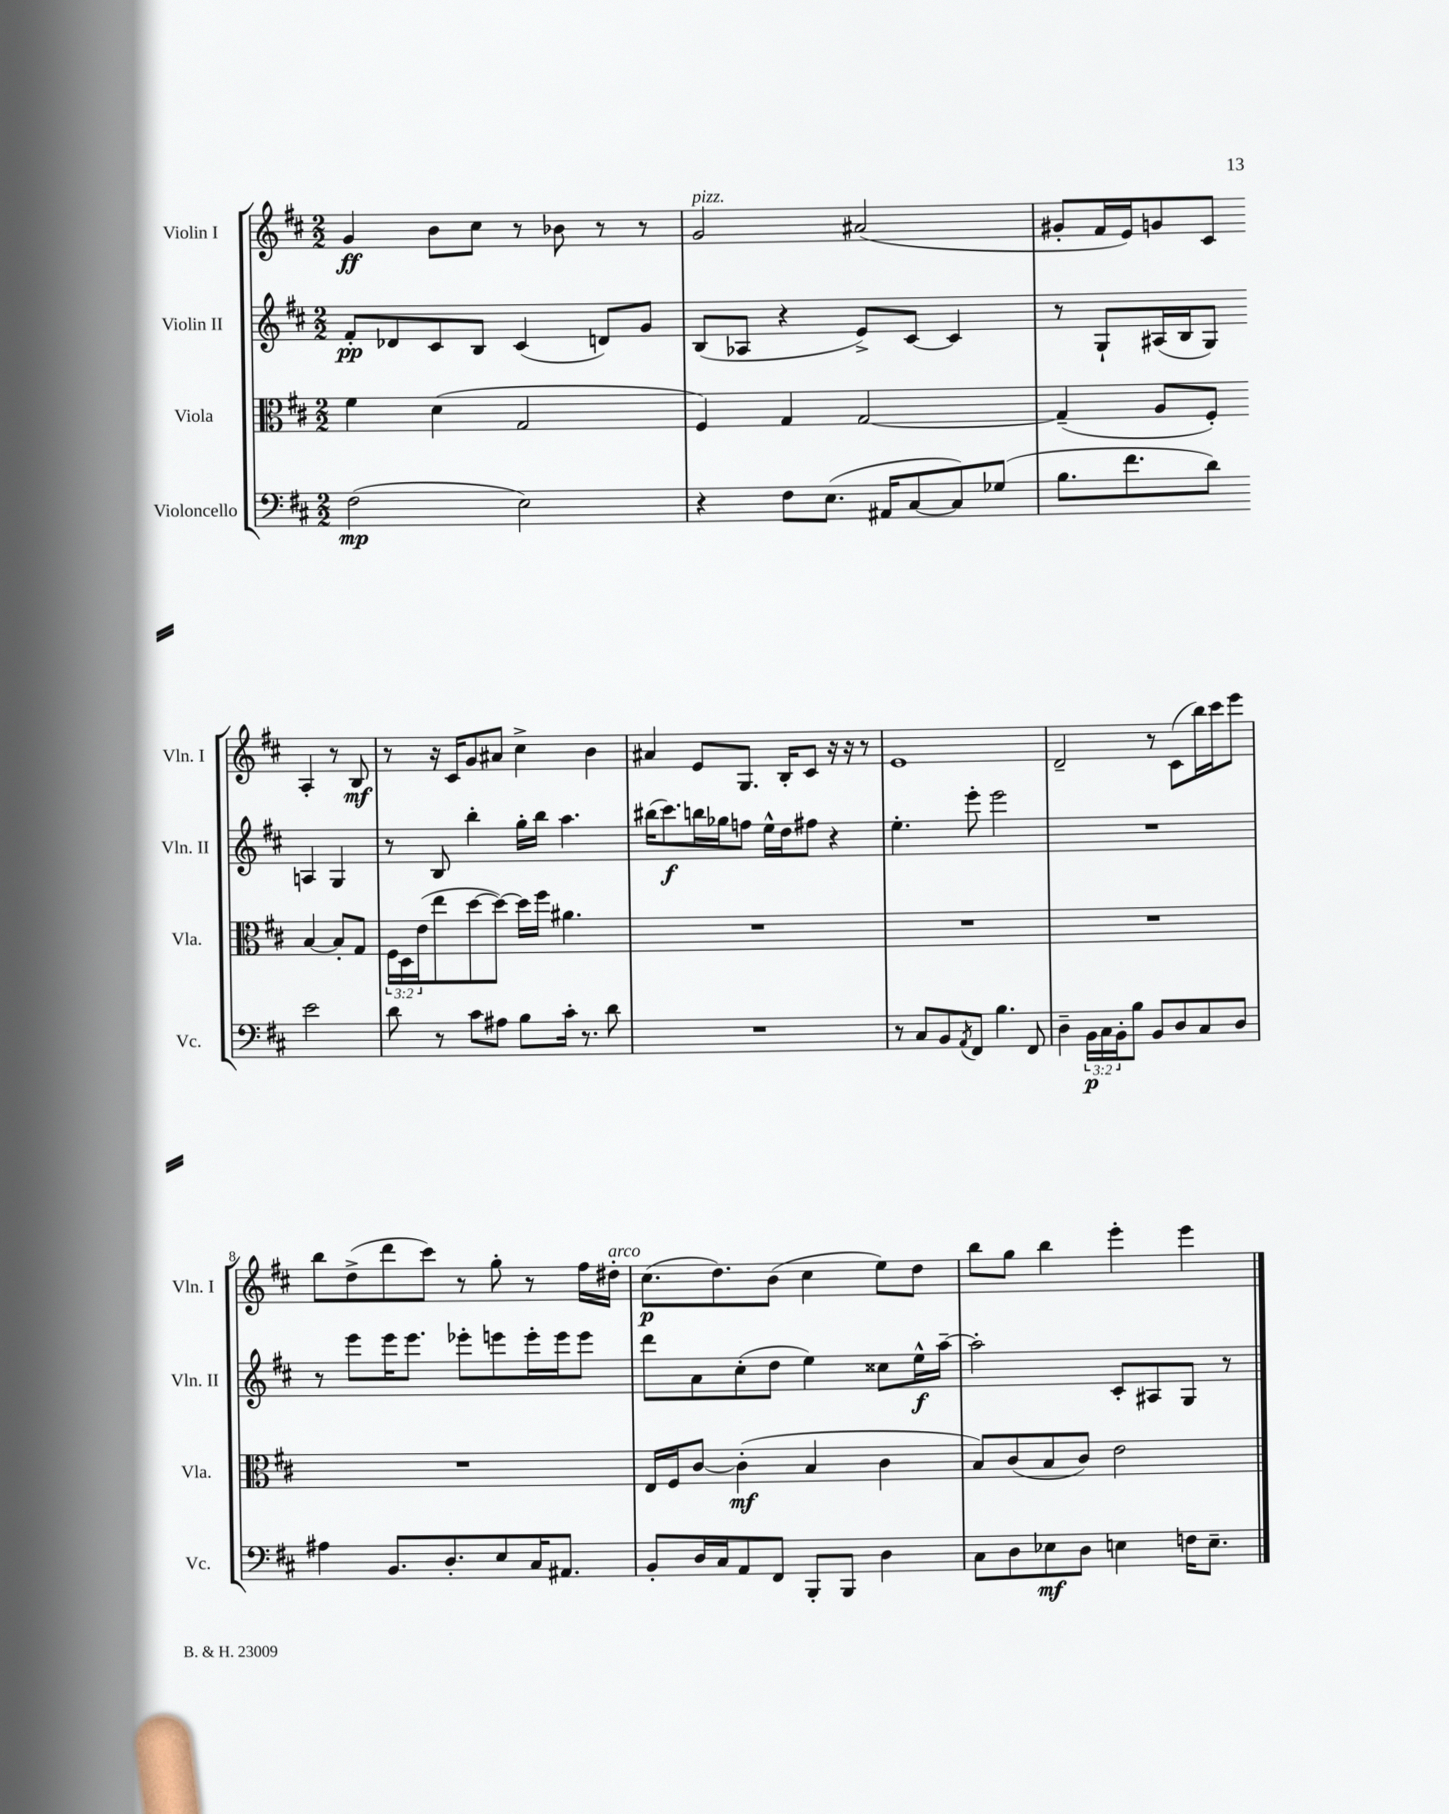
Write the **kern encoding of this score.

**kern	**dynam	**kern	**dynam	**kern	**dynam	**kern	**dynam
*part4	*part4	*part3	*part3	*part2	*part2	*part1	*part1
*staff4	*staff4	*staff3	*staff3	*staff2	*staff2	*staff1	*staff1
*I"Violoncello	*	*I"Viola	*	*I"Violin II	*	*I"Violin I	*
*I'Vc.	*	*I'Vla.	*	*I'Vln. II	*	*I'Vln. I	*
*clefF4	*	*clefC3	*	*clefG2	*	*clefG2	*
*k[f#c#]	*	*k[f#c#]	*	*k[f#c#]	*	*k[f#c#]	*
*M2/2	*	*M2/2	*	*M2/2	*	*M2/2	*
=1	=1	=1	=1	=1	=1	=1	=1
(2F#\	mp	4f#\	.	8f#'/L	pp	4g/	ff
.	.	.	.	8d-X/	.	.	.
.	.	(4d\	.	8c#/	.	8b\L	.
.	.	.	.	8B/J	.	8cc#\J	.
2E\)	.	2G/	.	(4c#/	.	8r	.
.	.	.	.	.	.	8b-X\	.
.	.	.	.	8dn/L)	.	8r	.
.	.	.	.	8g/J	.	8r	.
=2	=2	=2	=2	=2	=2	=2	=2
!	!	!	!	!	!	!LO:TX:a:i:t=pizz.	!
4r	.	4F#/)	.	(8B/L	.	2g/	.
.	.	.	.	8A-X/J	.	.	.
8F#\L	.	4G/	.	4r	.	.	.
(8.E\J	.	.	.	.	.	.	.
.	.	[2G/	.	8e^/L)	.	(2a#X/	.
16AA#X/KL	.	.	.	.	.	.	.
[8C#/	.	.	.	[8c#/J	.	.	.
8C#/])	.	.	.	4c#/]	.	.	.
(8G-X/J	.	.	.	.	.	.	.
=3	=3	=3	=3	=3	=3	=3	=3
8.B\L	.	(4G~/]	.	8r	.	8g#X'/L	.
.	.	.	.	8G`/L	.	16f#/L	.
8.f#\	.	.	.	.	.	16e/J)	.
.	.	8A/L	.	(16A#X/L	.	8gn/	.
.	.	.	.	16B/J	.	.	.
8d\J)	.	8F#'/J)	.	8G/J)	.	8c#/J	.
2e\	.	[4B/	.	4An/	.	4A'/	.
.	.	8B'/L]	.	4G/	.	8r	.
.	.	8G/J	.	.	.	8B/	mf
!!LO:LB:g=z
=4	=4	=4	=4	=4	=4	=4	=4
8d\	.	24F#\LL	.	8r	.	8r	.
.	.	24D\	.	.	.	.	.
.	.	(24e\J	.	.	.	.	.
8r	.	8ee\	.	8B/	.	16r	.
.	.	.	.	.	.	16c#/KL	.
8c#\L	.	[8dd\	.	4bb'\	.	8g/	.
8A#X\J	.	8dd\J_)	.	.	.	8a#X/J	.
8B\L	.	16dd\LL]	.	16gg'\LL	.	4cc#^\	.
.	.	16ff#\JJ	.	16bb\JJ	.	.	.
16c#'\Jk	.	4.a#X\	.	4.aa\	.	.	.
8.r	.	.	.	.	.	.	.
.	.	.	.	.	.	4b\	.
8d\	.	.	.	.	.	.	.
=5	=5	=5	=5	=5	=5	=5	=5
1r	.	1r	.	(16bb#X\KL	.	4a#X/	.
.	.	.	.	8.ccc#\)	f	.	.
.	.	.	.	16bbn\L	.	8e/L	.
.	.	.	.	16gg-X\J	.	.	.
.	.	.	.	8ffn\J	.	8.G/J	.
.	.	.	.	16ee^^\LL	.	.	.
.	.	.	.	16dd\J	.	16B'/KL	.
.	.	.	.	8ff#X\J	.	8c#/J	.
.	.	.	.	4r	.	16r	.
.	.	.	.	.	.	16r	.
.	.	.	.	.	.	8r	.
=6	=6	=6	=6	=6	=6	=6	=6
8r	.	1r	.	4.ee'\	.	1e	.
8C#/L	.	.	.	.	.	.	.
8BB/	.	.	.	.	.	.	.
8qAA/	.	.	.	.	.	.	.
8FF#/J	.	.	.	8eee'\	.	.	.
4.B\	.	.	.	2eee\	.	.	.
8FF#/	.	.	.	.	.	.	.
=7	=7	=7	=7	=7	=7	=7	=7
4D~\	.	1r	.	1r	.	2d~/	.
24BB\LL	p	.	.	.	.	.	.
24C#\	.	.	.	.	.	.	.
24BB'\J	.	.	.	.	.	.	.
8B\J	.	.	.	.	.	.	.
8BB/L	.	.	.	.	.	8r	.
8D/	.	.	.	.	.	(8c#\L	.
8C#/	.	.	.	.	.	16bb\L)	.
.	.	.	.	.	.	16ccc#\J	.
8D/J	.	.	.	.	.	8eee\J	.
!!LO:LB:g=z
=8	=8	=8	=8	=8	=8	=8	=8
4A#X\	.	1r	.	8r	.	8bb\L	.
.	.	.	.	8eee\L	.	(8dd^\	.
8.BB/L	.	.	.	16eee\K	.	8ddd\	.
.	.	.	.	8.eee\J	.	.	.
.	.	.	.	.	.	8ccc#\J)	.
8.D'/	.	.	.	.	.	.	.
.	.	.	.	8eee-X'\L	.	8r	.
8E/	.	.	.	8eeen\	.	8gg'\	.
16C#/K	.	.	.	16eee'\L	.	8r	.
8.AA#X/J	.	.	.	16eee\J	.	.	.
.	.	.	.	8eee\J	.	16ff#\LL	.
!	!	!	!	!	!	!LO:TX:a:i:t=arco	!
.	.	.	.	.	.	16dd#X'\JJ	.
=9	=9	=9	=9	=9	=9	=9	=9
8BB'/L	.	16E/LL	.	8ddd\L	.	(8.cc#\L	p
.	.	16F#/J	.	.	.	.	.
16D/L	.	[8c#/J	.	8a\	.	.	.
16C#/J	.	.	.	.	.	8.dd\)	.
8AA/	.	(4c#'\]	mf	(8cc#'\	.	.	.
8FF#/J	.	.	.	8dd\J	.	(8b\J	.
8BBB'/L	.	4B/	.	4ee\)	.	4cc#\	.
8BBB/J	.	.	.	.	.	.	.
4D\	.	4c#\	.	8cc##X\L	.	8ee\L)	.
.	.	.	.	16ee^^\L	f	8dd\J	.
.	.	.	.	[16aa~\JJ	.	.	.
=10	=10	=10	=10	=10	=10	=10	=10
8C#\L	.	8B/L)	.	2aa'\]	.	8bb\L	.
8D\	.	(8c#/	.	.	.	8gg\J	.
8E-X\	mf	8B/	.	.	.	4bb\	.
8D\J	.	8c#/J)	.	.	.	.	.
4En\	.	2e\	.	8c#'/L	.	4eee'\	.
.	.	.	.	8A#X/	.	.	.
16Fn\KL	.	.	.	8G/J	.	4eee\	.
8.E~\J	.	.	.	.	.	.	.
.	.	.	.	8r	.	.	.
==	==	==	==	==	==	==	==
*-	*-	*-	*-	*-	*-	*-	*-
